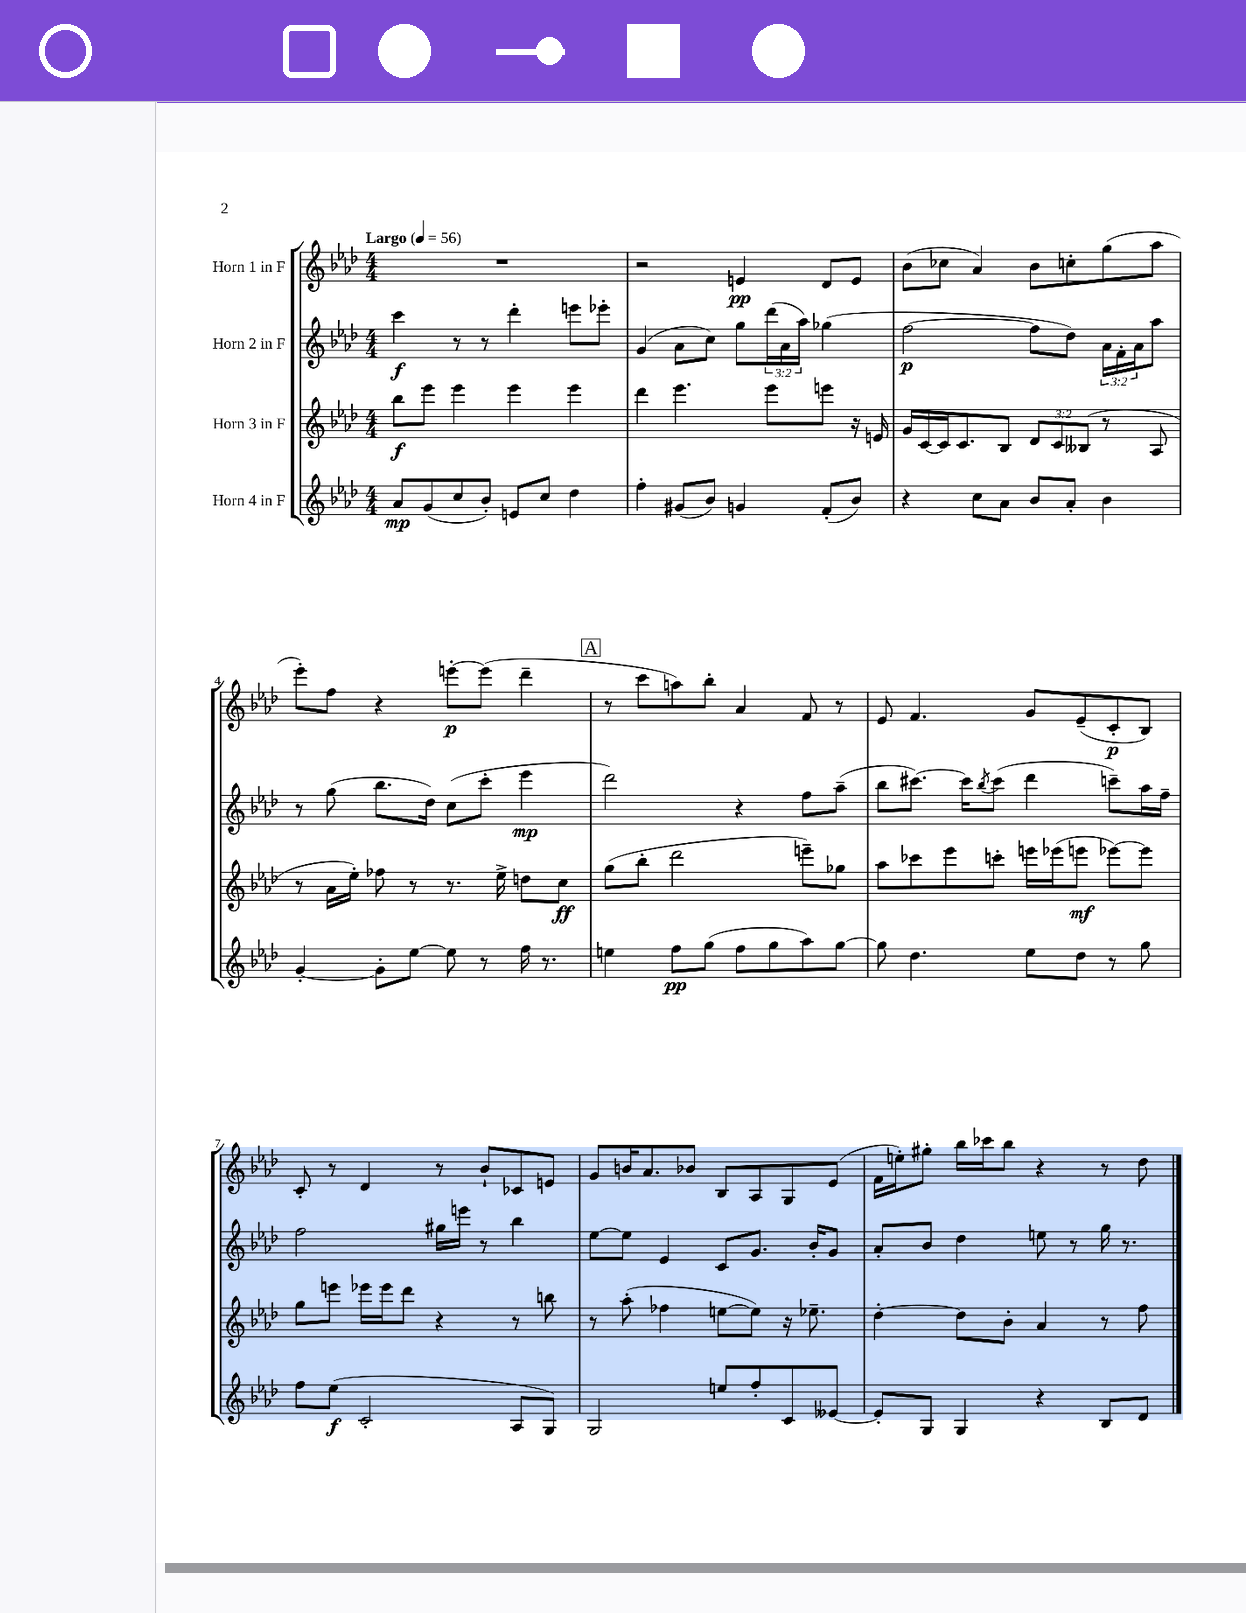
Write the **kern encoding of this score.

**kern	**kern	**kern	**kern
*staff4	*staff3	*staff2	*staff1
*clefG2	*clefG2	*clefG2	*clefG2
*k[b-e-a-d-]	*k[b-e-a-d-]	*k[b-e-a-d-]	*k[b-e-a-d-]
*M4/4	*M4/4	*M4/4	*M4/4
*MM56	*MM56	*MM56	*MM56
8a-	8bb-	4ccc	1r
(8g	8eee-	.	.
8cc	4eee-	8r	.
8b-')	.	8r	.
8e	4eee-	4ddd-'	.
8cc	.	.	.
4dd-	4eee-	8eee	.
.	.	8eee-'	.
=	=	=	=
4ff'	4ddd-	(4g	2r
(8g#	4.eee-	8a-	.
8b-)	.	8cc)	.
4g	.	8gg	4e
.	8eee-	(24ddd-	.
.	.	24a-	.
.	.	24aa-)	.
(8f'	8eee	(4gg-	8d-
8b-)	16r	.	8e
.	16e	.	.
=	=	=	=
4r	16g	[2ff	(8b-
.	[16c	.	.
.	16c]	.	8cc-
.	8.c	.	.
8cc	.	.	4a-)
8a-	8B-	.	.
8b-	12d-	8ff]	8b-
.	12c	.	.
8a-'	.	8dd-)	8cc'
.	(12B--	.	.
4b-	8r	24a-	(8gg
.	.	24f'	.
.	.	24a-	.
.	8A-	8aa-	8aa-
=	=	=	=
[4g'	8r	8r	8eee-')
.	16a-	(8gg	8ff
.	16ee-')	.	.
8g']	8ff-	8.bb-	4r
[8ee-	8r	.	.
.	.	16dd-)	.
8ee-]	8.r	(8cc	[8eee'
8r	.	8ccc'	(8eee]
.	16ee-^	.	.
16ff	8dd	4eee-	4ddd-~
8.r	.	.	.
.	8cc	.	.
=	=	=	=
4ee	(8gg	2ddd-)	8r
.	8bb-'	.	8ccc
8ff	2ddd-	.	8aa)
(8gg	.	.	8bb-'
8ff	.	4r	4a-
8gg	.	.	.
8aa-)	8eee~)	8ff	8f
[8gg	8gg-	(8aa-~	8r
=	=	=	=
8gg]	8aa-	8bb-	8e-
4.dd-	8ccc-	[8.ccc#)	4.f
.	8eee-	.	.
.	.	16ccc#]	.
.	.	8qbb-	.
.	8ccc'	(8ccc#	.
8ee-	16eee	4ddd-	8g
.	(16eee-	.	.
8dd-	8eee	.	(8e-~
8r	[8eee-)	8ccc~)	8c'
8gg	8eee-]	16aa-	8B-)
.	.	16ff~	.
=	=	=	=
8ff	8gg	2ff	8c'
(8ee-	8eee	.	8r
2c'	16eee-	.	4d-
.	16eee-	.	.
.	8ddd-	.	.
.	4r	16gg#	8r
.	.	16eee	.
.	.	8r	8b-`
8A-	8r	4bb-	8c-
8G)	8bb	.	8e
=	=	=	=
2G	8r	[8ee-	8g
.	(8aa-'	8ee-]	16b
.	.	.	8.a-
.	4ff-	4e-	.
.	.	.	8b-
8ee	[8ee	8c	8B-
8ff'	8ee])	8.g	8A-
8c	16r	.	8G
.	8.ee-~	16b-'	.
[8e--	.	8g	(8e-
=	=	=	=
8e--']	[4dd-'	8a-'	16f
.	.	.	16ee')
8G	.	8b-	8gg#'
4G	8dd-]	4dd-	16bb-
.	.	.	16ccc-
.	8b-'	.	8bb-
4r	4a-	8ee	4r
.	.	8r	.
8B-	8r	16gg	8r
.	.	8.r	.
8d-	8ff	.	8dd-
==	==	==	==
*-	*-	*-	*-
